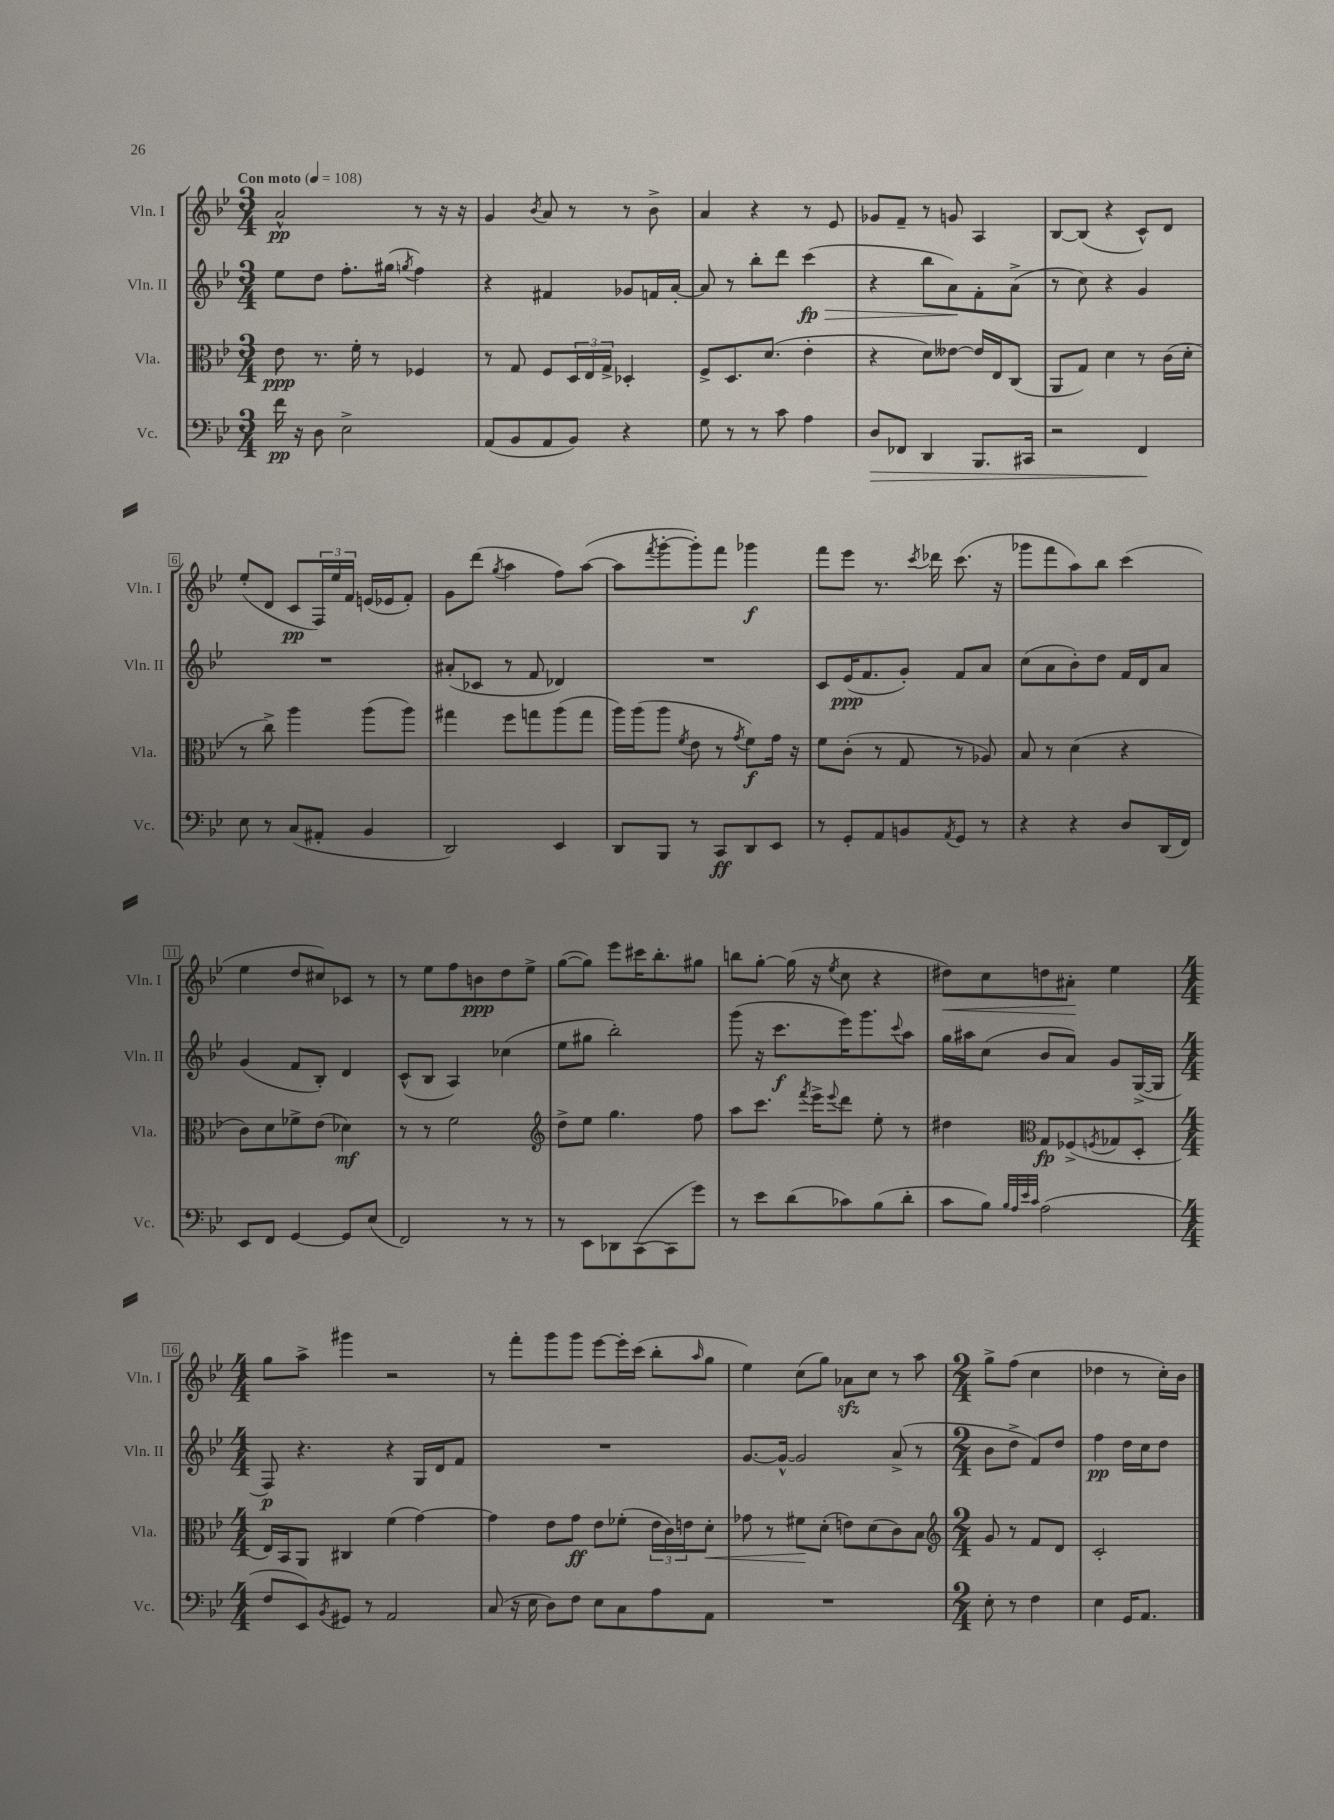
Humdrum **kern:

**kern	**kern	**kern	**kern
*staff4	*staff3	*staff2	*staff1
*clefF4	*clefC3	*clefG2	*clefG2
*k[b-e-]	*k[b-e-]	*k[b-e-]	*k[b-e-]
*M3/4	*M3/4	*M3/4	*M3/4
*MM108	*MM108	*MM108	*MM108
16f\	8e-\	8ee-\L	2a^^/
16r	.	.	.
8D\	8.r	8dd\J	.
2E-^\	.	8.ff'\L	.
.	16f'\	.	.
.	8r	.	.
.	.	(16gg#\Jk	.
.	.	8qgg/	.
.	4F-/	4ff\)	8r
.	.	.	16r
.	.	.	16r
=	=	=	=
(8AA/L	8r	4r	4g/
8BB-/	8G/	.	.
.	.	.	8qb-/
8AA/	8F/L	4f#/	8a/
8BB-/J)	24D/L	.	8r
.	24E-/	.	.
.	24G^/JJ	.	.
4r	4D-'/	8g-/L	8r
.	.	16f/L	8b-^\
.	.	[16a'/JJ	.
=	=	=	=
8G\	8F^/L	8a/]	4a/
8r	8.D/	8r	.
8r	.	8bb-'\L	4r
.	(8.d/J	.	.
8c\	.	8ddd\J	.
4A\	4e-'\	(4ccc\	8r
.	.	.	8e-/
=	=	=	=
8D/L	4r	4r	8g-/L
8FF-/J	.	.	8f~/J
4DD/	8d\L)	8bb-\L	8r
.	[8e--\J	8a\)	8g/
8.BBB-/L	16e--/]LL	8f'\	4A/
.	16E-/J	.	.
.	(8C/J	(8a^\J	.
16CC#/Jk	.	.	.
=	=	=	=
2r	8AA/L	8r	[8B-/L
.	8G/J)	8cc\)	(8B-/]J
.	4d\	4r	4r
4FF/	8r	4g/	8c^^/L)
.	(16c\LL	.	8d/J
.	16d'\JJ	.	.
=	=	=	=
8E-\	8r	2.r	(8ee-'/L
8r	8cc^\)	.	8d/J
(8C/L	4aa\	.	8c/L
8AA#'/J	.	.	24F/L)
.	.	.	24ee-/
.	.	.	24f/JJ
4BB-/	(8aa\L	.	(16e/LL
.	.	.	16e-/J
.	8aa\J)	.	8f'/J)
=	=	=	=
2DD/)	4gg#\	(8a#'/L	8g\L
.	.	8c-/J	(8ddd\J
.	.	.	8qgg/
.	8ff\L	8r	4aa\
.	8gg\	8f/	.
4EE-/	(8aa\	4d-/)	8ff\L)
.	8gg\J	.	([8aa\J
=	=	=	=
8DD/L	16aa\LL)	2.r	8aa\]L
.	(16aa\J	.	.
.	.	.	8qfff/
8BBB-/J	8aa\J	.	[8ggg'\
.	8qf/	.	.
8r	8e-\	.	8ggg'\])
8CC/L	8r	.	8fff\J
.	8qg/	.	.
8DD/	8f\L)	.	4ggg-\
8EE-/J	16g\Jk	.	.
.	16r	.	.
=	=	=	=
8r	8f\L	8c/L	8fff\L
8GG'/L	(8c'\J	(16e-/K	8eee-\J
.	.	8.f/	.
8AA/	8r	.	8.r
8BB/	8G/	8g'/J)	.
.	.	.	8qccc/
.	.	.	16ddd-\
8qAA/	.	.	.
8GG/J	8r	8f/L	(8.ccc\
8r	8A-/)	8a/J	.
.	.	.	16r
=	=	=	=
4r	8B-/	(8cc\L	8ggg-\L
.	8r	8a\	8fff\
4r	(4d\	8b-'\)	8aa\)
.	.	8dd\J	8bb-\J
8D/L	4r	16f/LL	(4ccc\
.	.	16d/J	.
(16DD/L	.	8a/J	.
16FF/JJ)	.	.	.
=	=	=	=
8EE-/L	8c\L)	(4g/	4ee-\
8FF/J	8d\	.	.
[4GG/	8f-^\	8f/L	8dd/L
.	(8e-\J	8B-'/J)	8cc#/)
8GG/]L	4d-\)	4d/	8c-/J
(8E-/J	.	.	8r
=	=	=	=
2FF/)	8r	(8c^^/L	8r
.	8r	8B-/J	8ee-\L
.	2f\	4A/)	8ff\
.	.	.	8b\
8r	.	(4cc-\	8dd\
8r	.	.	8ee-^\J
=	=	=	=
*	*clefG2	*	*
8r	8dd^\L	8ee-\L	([8gg\L
8EE-\L	8ee-\J	8gg#\J	8gg\]J)
8DD-\	4.gg\	2bb-'\)	8eee-\L
([8CC\	.	.	16ccc#\K
.	.	.	8.bb-'\
8CC\]	.	.	.
8g\J)	8ff\	.	8gg#\J
=	=	=	=
8r	8aa\L	(8ggg\	8bb\L
8e-\L	8.ccc\J	16r	[8gg'\J
.	.	8.ccc\L	.
(8d\	.	.	(16gg\]
.	8qfff/	.	.
.	16eee-^\LK	.	16r
.	8qqeee-/	.	8qee-/
8c-\)	8ddd\J	16eee-\K)	8cc\
.	.	8.ggg\	.
(8B-\	8ee-'\	.	4r
.	.	8qqccc/	.
8d'\J	8r	8aa\J	.
=	=	=	=
8c\L	4dd#\	16gg\LL	8dd#\L)
.	.	16aa#\J	.
8B-\J)	.	(8cc\J	8cc\
*	*clefC3	*	*
32qqB-/LLL	.	.	.
32qqA/	.	.	.
32qqe-/	.	.	.
32qqc/JJJ	.	.	.
(2A\	8G/L	8b-/L	8dd\
.	(8F-^/	8a/J)	8a#'\J
.	8qF/	.	.
.	8G-/	8g/L	4ee-\
.	8D'/J	([16G^/L	.
.	.	16G/]JJ	.
=	=	=	=
*M4/4	*M4/4	*M4/4	*M4/4
8F/L	16E-/LL)	8F/)	8gg\L
.	16BB-/J	.	.
8EE-/)	8AA/J	4.r	8aa^\J
8qBB-/	.	.	.
8GG#/J	4C#/	.	4ggg#\
8r	.	.	.
2AA/	(4f\	4r	2r
.	[4g\)	16G/LL	.
.	.	16d/J	.
.	.	8f/J	.
=	=	=	=
(8C/	4g\]	1r	8r
16r	.	.	8fff'\L
16E-\	.	.	.
8D\L)	8e-\L	.	8ggg\
8F\J	8g\J	.	8ggg\J
8E-\L	8e-\L	.	[8eee-\L
8C\	(8f-'\J	.	16eee-'\]L
.	.	.	(16ccc\JJ
8A\	24e-\LL	.	8bb-'\L
.	24c\)	.	.
.	24e\J	.	.
.	.	.	16qqaa/
8AA\J	8d'\J	.	8gg\J
=	=	=	=
1r	8g-\	[8.g/L	4ee-\)
.	8r	.	.
.	.	16g^^/_Jk	.
.	8f#\L	2g/]	(8cc\L
.	(8d'\J	.	8gg\J)
.	8e\L)	.	8a-\L
.	(8d\	.	8cc\J
.	8c\)	(8a^/	8r
.	8B-\J	8r	8aa\
=	=	=	=
*	*clefG2	*	*
*M2/4	*M2/4	*M2/4	*M2/4
8E-'\	8g/	8b-\L	8gg^\L
8r	8r	8dd^\J	(8ff\J
4F\	8f/L	8f/L)	4cc\
.	8d/J	8dd/J	.
=	=	=	=
4E-\	2c'/	4ff\	4dd-\
16GG/LK	.	16dd\LL	8r
8.AA/J	.	16cc\J	.
.	.	8dd\J	16cc'\LL)
.	.	.	16b-\JJ
==	==	==	==
*-	*-	*-	*-
